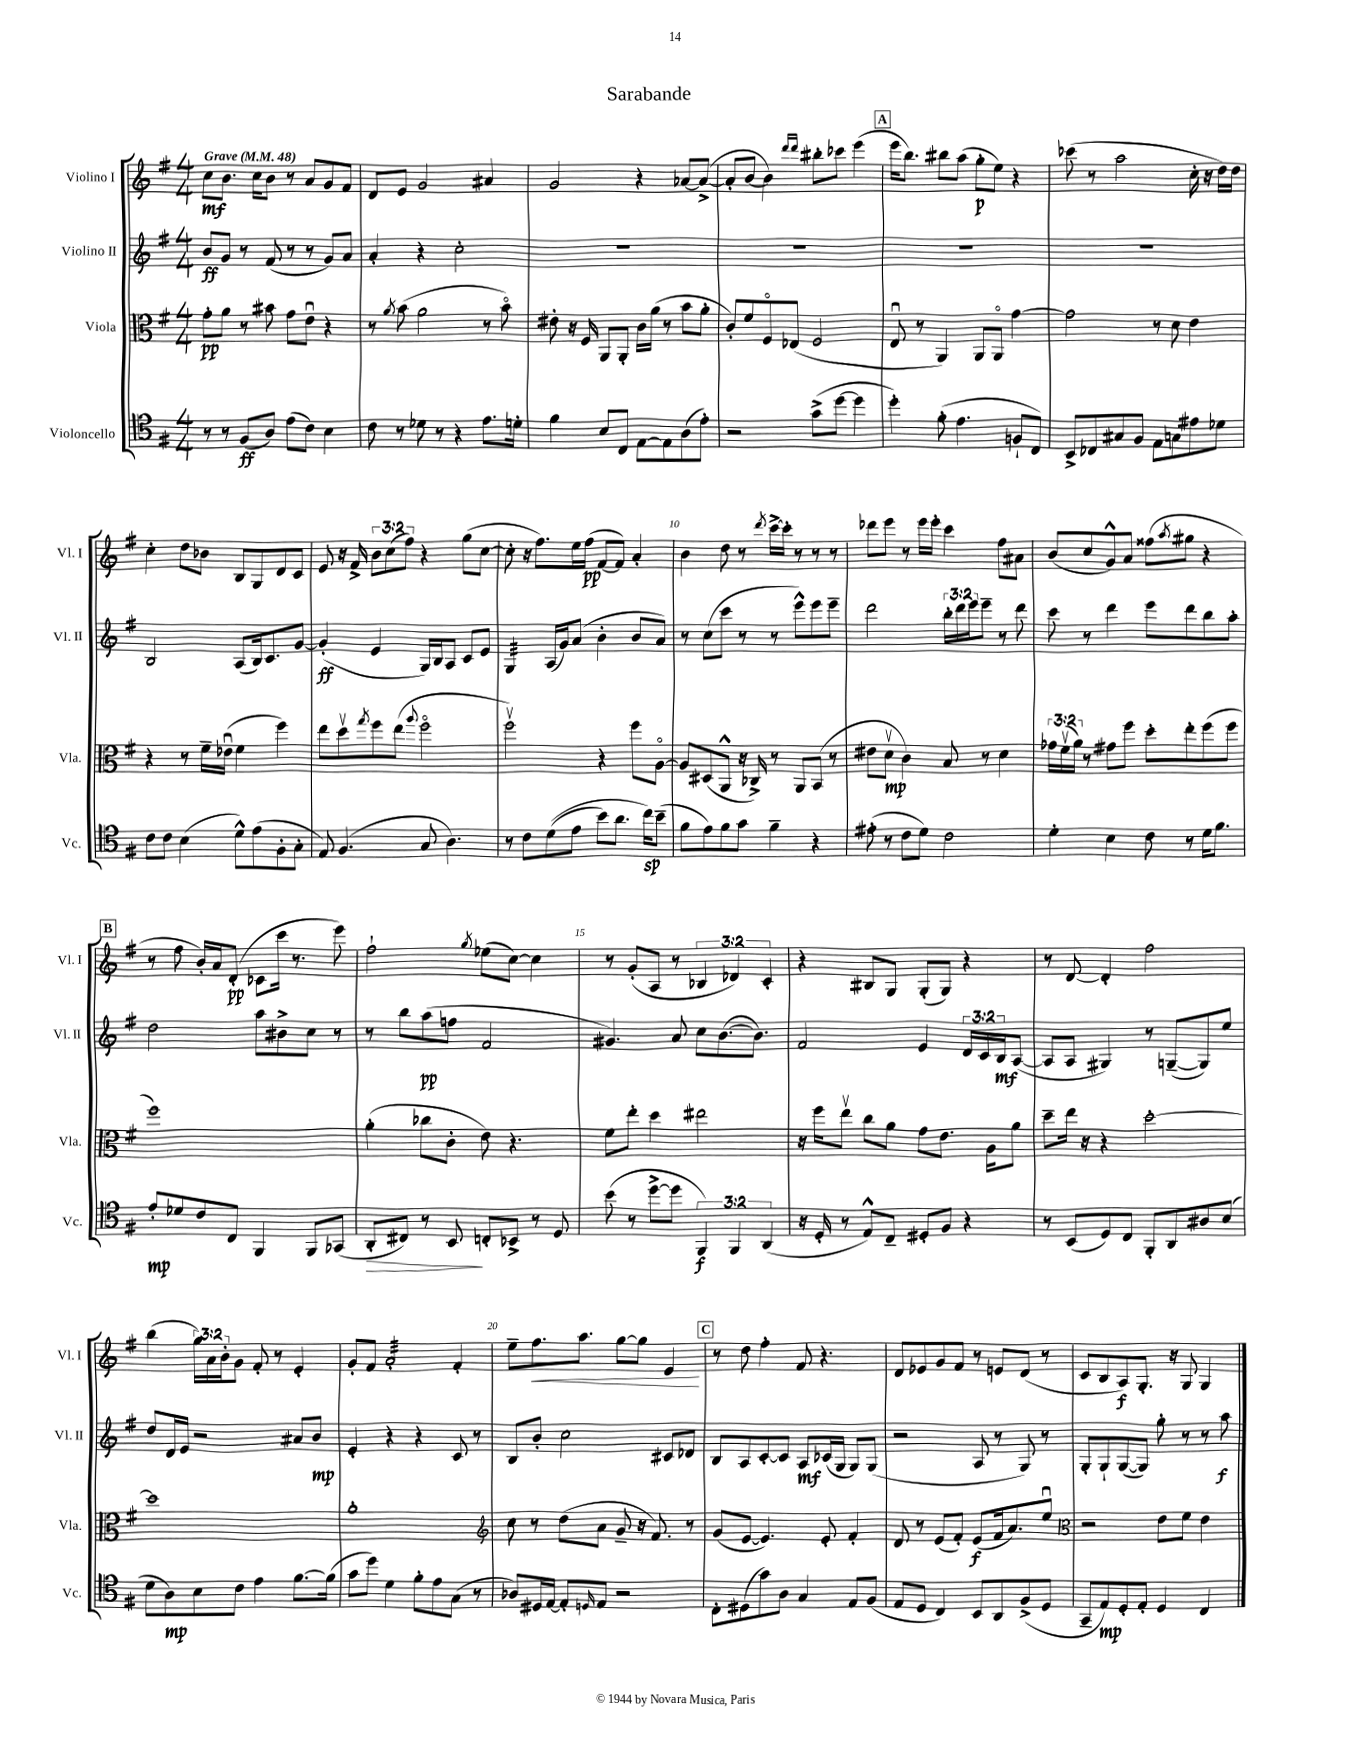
\header { title = "Sarabande" }
<<
\new StaffGroup <<
\new Staff = "s0" \with { instrumentName = "Violino I" shortInstrumentName = "Vl. I" } {
    \clef treble \key g \major \numericTimeSignature \time 4/4 \override Staff.TupletNumber.text = #tuplet-number::calc-fraction-text \tempo "Grave" 4 = 48
    c''8\mf b'8. c''16 b'8 r8 a'8 g'8 fis'8 |
    d'8 e'8 g'2 ais'4 |
    g'2 r4 aes'8~ aes'8~->( |
    aes'8-. b'8~ b'4) \grace { d'''16 d'''16 } bis''8-. ces'''8 e'''4( |
    \mark \markup { \box "A" } e'''16 b''8.) bis''8 a''8( g''8-.\p e''8) r4 |
    ces'''8( r8 a''2 c''16-. r16 d''16) d''16 |
    c''4-. d''8 bes'8 b8 g8 d'8 c'8 |
    e'8 r16 fis'16-> \tuplet 3/2 { b'8 c''8( fis''8) } r4 g''8( c''8~ |
    c''8-. r16 fis''8.) e''16 fis''16\pp( fis'8~ fis'8) a'4-. |
    b'4 d''8 r8 \acciaccatura { d'''8 } c'''16~-> c'''16-. r8 r8 r8 |
    des'''8 e'''8 r8 e'''16 e'''16-. c'''4 fis''8 ais'8 |
    b'8( c''8 g'8-^) a'8 fisis''8( \acciaccatura { a''8 } gis''8 r4 |
    \mark \markup { \box "B" } r8 fis''8 b'16-.) a'16 d'8-.\pp( ces'8 c'''16 r8. e'''8) |
    fis''2-! \acciaccatura { g''8 } ees''8( c''8~) c''4 |
    r8 g'8-.( a8 r8 \tuplet 3/2 { bes4 des'4) c'4-. } |
    r4 bis8 g8 g8-.( g8) r4 |
    r8 d'8~ d'4-. fis''2 |
    b''4( \tuplet 3/2 { g''16) a'16 b'16-. } g'8 fis'8-. r8 e'4-. |
    g'8-. fis'8 a'2:32-. fis'4-. |
    e''8-- fis''8.\< a''8. g''8~ g''8 e'4\! |
    \mark \markup { \box "C" } r8 d''8 fis''4-. fis'8 r4. |
    d'8 ees'8 g'8 fis'8 r8 e'8 d'8( r8 |
    c'8 b8 a8\f) g8.-. r16 g8 g4 \bar "|." |
}
\new Staff = "s1" \with { instrumentName = "Violino II" shortInstrumentName = "Vl. II" } {
    \clef treble \key g \major \numericTimeSignature \time 4/4 \override Staff.TupletNumber.text = #tuplet-number::calc-fraction-text
    b'8\ff g'8 r8 fis'8( r8 r8 g'8) a'8 |
    a'4-. r4 c''2-. |
    R1 |
    R1 |
    \mark \markup { \box "A" } R1 |
    R1 |
    b2 a8( b16) c'8. g'8~ |
    g'4-.\ff( e'4 g16) b16 a8 c'8 e'8 |
    g4:32 a16( g'16) a'8( b'4-. b'8 a'8) |
    r8 c''8( c'''8 r8 r8 e'''8-^) e'''8 e'''8-- |
    d'''2 \tuplet 3/2 { b''16-. d'''16 e'''16 } e'''8-- r8 d'''8 |
    c'''8 r8 d'''4 e'''8 d'''8 b''8 a''8-. |
    \mark \markup { \box "B" } d''2 a''8 bis'8-> c''8 r8 |
    r8 b''8 a''8\pp( f''8 fis'2 |
    gis'4.) a'8 c''8 b'8.~( b'8.) |
    fis'2 e'4 \tuplet 3/2 { d'16 c'16 b16\mf } a8~( |
    a8 a8 gis4) r8 g8~--( g8) e''8 |
    d''8 d'16 e'16 r2 ais'8 b'8\mp |
    e'4-. r4 r4 c'8 r8 |
    b8 b'8-. c''2 cis'8 des'8 |
    \mark \markup { \box "C" } b8 a8 c'8~-. c'8 a8\mf ces'16( g16 g8) g8( |
    r2 a8 r8 g8) r8 |
    g8-. g8-! g8~( g8) g''8-. r8 r8 a''8\f \bar "|." |
}
\new Staff = "s2" \with { instrumentName = "Viola" shortInstrumentName = "Vla." } {
    \clef alto \key g \major \numericTimeSignature \time 4/4 \override Staff.TupletNumber.text = #tuplet-number::calc-fraction-text
    g'8-.\pp a'8 r8 bis'8 g'8 e'8\downbow r4 |
    r8 \acciaccatura { a'8 } b'8( a'2 r8 b'8\flageolet) |
    eis'8-. r16 fis16 a,8 a,8-. c'16 a'16( r8 b'8 a'8-. |
    c'8-.) fis'8 fis8\flageolet ees8( fis2 |
    \mark \markup { \box "A" } e8\downbow r8 a,4) a,8 a,8\flageolet g'4~ |
    g'2 r8 d'8 e'4 |
    r4 r8 fis'16-- ees'16\downbow( fis'4 fis''4) |
    e''8 d''8\upbow \acciaccatura { g''8 } fis''8 e''8( \appoggiatura { a''8 } fis''2\flageolet |
    fis''2\upbow) r4 fis''8 a8~\flageolet |
    a8 dis8( a,8-^ r16 ces16->) r8 a,8 b,8( r8 |
    eis'8 d'8\upbow\mp c'4) b8 r8 d'4 |
    \tuplet 3/2 { ges'16 fis'16\upbow( a'16) } r8 gis'8 fis''8 d''8-. e''8-. fis''8( fis''8 |
    \mark \markup { \box "B" } fis''1) |
    a'4-.( ces''8 c'8-. e'8) r4. |
    fis'8 e''8-. d''4 eis''2 |
    r16 fis''16 e''8\upbow c''8 a'8 g'8 e'8. a16 a'8 |
    d''8-- e''16 r16 r4 d''2~-. |
    d''1 |
    a'1-. |
    \clef treble c''8 r8 d''8( a'8 g'8-- r16 fis'8.) r8 |
    \mark \markup { \box "C" } g'8( e'8~ e'4.) e'8-. fis'4-. |
    d'8 r8 e'8( fis'8-.) e'8\f( fis'16 a'8.) e''8\downbow |
    \clef alto r2 e'8 fis'8 e'4 \bar "|." |
}
\new Staff = "s3" \with { instrumentName = "Violoncello" shortInstrumentName = "Vc." } {
    \clef tenor \key g \major \numericTimeSignature \time 4/4 \override Staff.TupletNumber.text = #tuplet-number::calc-fraction-text
    r8 r8 fis8\ff( a8) e'8( c'8) b4 |
    c'8 r8 des'8 r8 r4 e'8. d'16-. |
    fis'4 b8 c8 e8~ e8 a8( e'8-.) |
    r2 g'8->( d''8~ d''4 |
    \mark \markup { \box "A" } d''4-.) fis'8-.( e'4. f8-! c8) |
    b,8-> ces8 gis8 fis8 e8 g8 eis'8 des'8 |
    c'8 c'8 b4( d'8-^) e'8( fis8-. g8-. |
    e8) fis4.( g8 a4.) |
    r8 c'8 d'8(\( e'8 b'8) a'8. c''16\sp\) b'8--( |
    fis'8 e'8) fis'8 g'8 fis'4-- r4 |
    eis'8-.( r8 c'8 d'8) c'2 |
    d'4-. b4 c'8 r8 d'16 fis'8. |
    \mark \markup { \box "B" } e'8-.\mp des'8 c'8 c8 fis,4 fis,8 ges,8( |
    a,8-.\> cis8) r8 b,8\! c8-. bes,8-> r8 d8 |
    b'8( r8 d''8~-> d''8 \tuplet 3/2 { fis,4\f) fis,4 a,4( } |
    r16 d16-. r8 e8-^) c8-- dis8-. fis8 r4 |
    r8 b,8( d8) c8 fis,8-. a,8 ais8 b8( |
    d'8 a8\mp) b8 c'8 e'4 fis'8.~ fis'16( |
    g'8 d''8) d'4 fis'8-. e'8 g8( r8 |
    aes8) dis16 e16~ e8-. \grace { d16 } e8 r2 |
    \mark \markup { \box "C" } c8-. dis8( g'8) a8 g4 e8 fis8( |
    e8 d8 c4) b,8 a,8 fis8->( d8 |
    g,8-- e8\mp) d8-. e8-. d4 c4 \bar "|." |
}
>>
>>
\layout { \context { \Score \override BarNumber.break-visibility = ##(#f #t #t) barNumberVisibility = #(every-nth-bar-number-visible 5) } }
